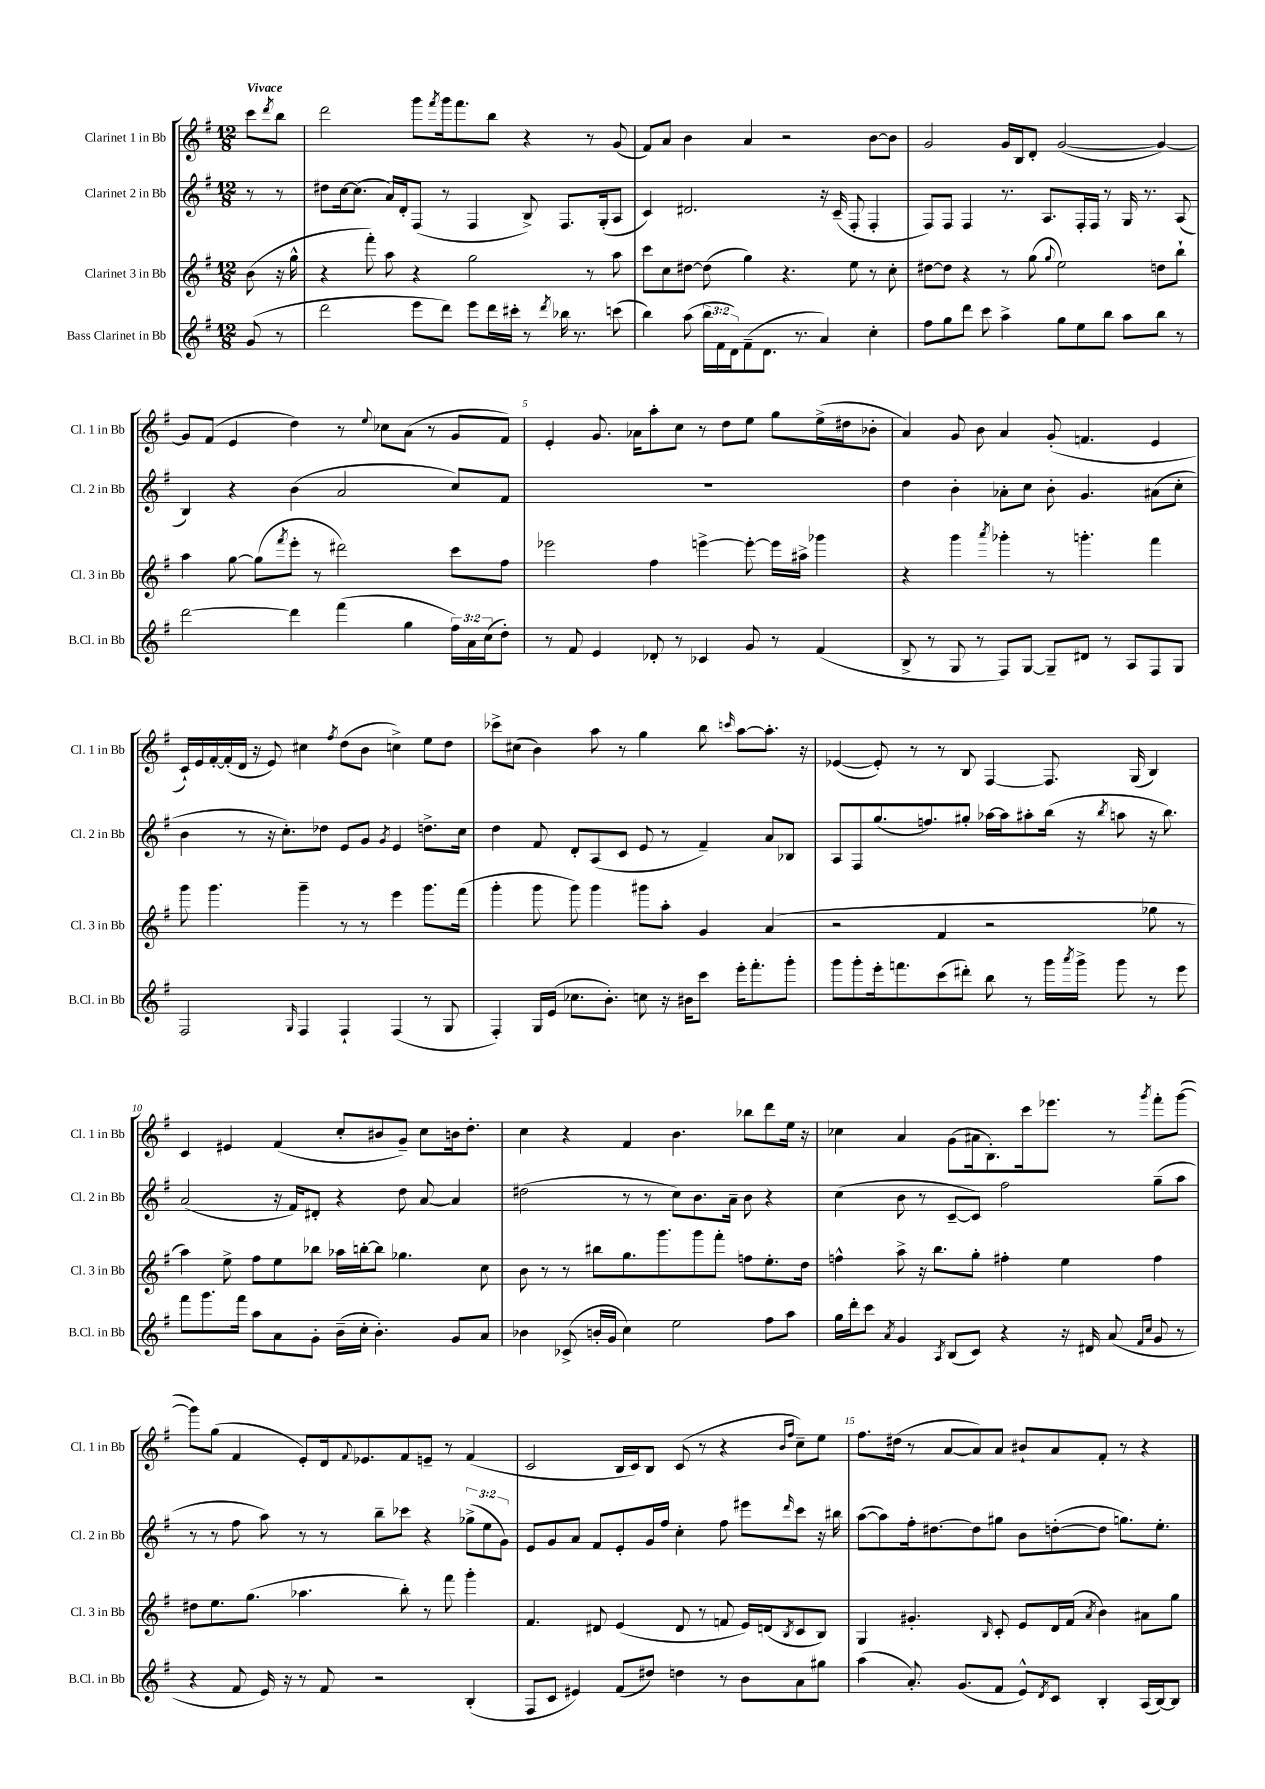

**kern	**kern	**kern	**kern
*staff4	*staff3	*staff2	*staff1
*clefG2	*clefG2	*clefG2	*clefG2
*k[f#]	*k[f#]	*k[f#]	*k[f#]
*M12/8	*M12/8	*M12/8	*M12/8
(8g/	(8b\	8r	8ccc\L
.	.	.	8qddd/
8r	16r	8r	8bb\J
.	16gg^^\	.	.
=	=	=	=
2ddd\	4r	8dd#\L	2ddd\
.	.	[16cc\k	.
.	.	(8.cc\]J	.
.	8fff#'\)	.	.
.	8aa\	16a/LL)	.
.	.	16d'/J	.
8eee\L	4r	(8F#/J	8ggg\L
.	.	.	8qfff#/
8ddd\J)	.	8r	16ggg\k
.	.	.	8.fff#\
8eee\L	2gg\	4F#/	.
16ddd\L	.	.	8bb\J
16ccc#'\JJ	.	.	.
8r	.	8B^/)	4r
8qddd/	.	.	.
16bb-\	.	8.F#/L	.
8.r	.	.	.
.	8r	.	8r
.	.	(16G'/k	.
(8ccc\	8aa\	8A/J	(8g/
=	=	=	=
4bb\)	8ccc\L	4c/)	8f#/L)
.	8cc\	.	8a/J
(8aa\	[8dd#\J	2.d#/	4b\
24bb\LL	(8dd#\]	.	.
24f#\	.	.	.
24d\J)	.	.	.
(8f#~\	4gg\)	.	4a/
8.d\J	.	.	.
.	4.r	.	2r
8.r	.	.	.
4a/)	.	16r	.
.	.	(16c~/	.
.	8ee\	8F#'/	.
4cc'\	8r	4F#'/	[8b\L
.	8cc'\	.	8b\]J
=	=	=	=
8ff#\L	[8dd#\L	8F#/L)	2g/
8gg\	8dd#\]J	8F#/J	.
8ddd\J	4r	4F#/	.
8ccc\	.	.	.
4aa^\	8r	8.r	16g/LL
.	.	.	16B/J
.	(8gg\	.	8d'/J
.	.	8.A/L	.
.	8qqgg/	.	.
8gg\L	2ee\)	.	([2g/
8ee\	.	16F#'/L	.
.	.	16F#/JJ	.
8bb\J	.	8r	.
8aa\L	.	16G/	.
.	.	8.r	.
8bb\J	8dd\L	.	4g/_)
8r	8bb`\J	(8A/	.
=	=	=	=
[2ddd\	4aa\	4B/)	8g/]L
.	.	.	(8f#/J
.	[8gg\	4r	4e/
.	(8gg\]L	.	.
.	8qfff#/	.	.
4ddd\]	8eee'\J	(4b\	4dd\)
.	8r	.	.
(4fff#\	2ddd#\)	2a/	8r
.	.	.	8qqee/
.	.	.	8cc-\L
4gg\	.	.	(8a\J
.	.	.	8r
24ff#\LL)	8ccc\L	8cc/L)	8g/L
24a\	.	.	.
(24cc\J	.	.	.
8dd'\J)	8ff#\J	8f#/J	8f#/J)
=	=	=	=
8r	2eee-\	1.r	4e'/
8f#/	.	.	.
4e/	.	.	8.g/
.	.	.	16a-\LK
8d-'/	4ff#\	.	8aa'\
8r	.	.	8cc\J
4c-/	[4eee^\	.	8r
.	.	.	8dd\L
8g/	8eee'\_	.	8ee\J
8r	16eee\]LL	.	8gg\L
.	16aa#^\JJ	.	.
(4f#/	4ggg-\	.	(16ee^\L
.	.	.	16dd#\J
.	.	.	8b-'\J
=	=	=	=
8B^/	4r	4dd\	4a/)
8r	.	.	.
8G/	4ggg\	4b'\	8g/
8r	.	.	8b\
.	8qaaa/	.	.
8F#/L)	4ggg-'\	8a-'\L	4a/
[8G/J	.	8cc\J	.
8G~/]L	8r	8b'\	(8g'/
8d#/J	4.ggg'\	4.g/	4.f/
8r	.	.	.
8A/L	.	.	.
8F#/	4fff#\	(8a#\L	4e/
8G/J	.	8cc'\J	.
=	=	=	=
2F#/	8ggg\	4b\	16c`/LL)
.	.	.	16e/
.	4.ggg\	.	[16f#'/
.	.	.	(16f#'/]
.	.	8r	16d/JJ
.	.	.	16r
.	.	16r	8e/)
.	.	8.cc'\L)	.
16qqG/	.	.	.
4F#/	4ggg~\	.	4cc#\
.	.	8dd-\J	.
.	.	.	8qff#/
4F#`/	8r	8e/L	(8dd\L
.	8r	8g/J	8b\J
.	.	8qg/	.
(4F#/	4eee\	4e/	4cc^\)
8r	8.ggg\L	8.dd^\L	8ee\L
8G/	.	.	8dd\J
.	(16fff#\Jk	16cc\Jk	.
=	=	=	=
4F#'/)	4ggg'\	4dd\	8ccc-^\L
.	.	.	(8cc#\J
16G/LL	8ggg\	8f#/	4b\)
(16e/JJ	.	.	.
8.cc-\L	8ggg\)	8d'/L	.
.	4ggg\	(8A/	8aa\
8.b'\J)	.	.	.
.	.	8c/J	8r
8cc\	8ggg#\L	8e/	4gg\
16r	8aa'\J	8r	.
16b#\LK	.	.	.
8ccc\J	4g/	4f#~/)	8bb\
.	.	.	16qqccc/
16eee'\LK	.	.	[8aa\L
8.fff#'\	.	.	.
.	(4a/	8a/L	8.aa'\]J
8ggg'\J	.	8B-/J	.
.	.	.	16r
=	=	=	=
8ggg\L	2r	8A/L	([4e-/
8ggg'\	.	8F#/	.
16eee'\k	.	(8.gg/	8e-'/])
8.fff\	.	.	.
.	.	.	8r
.	.	8.ff/)	.
(8ccc\	4f#/	.	8r
8ddd#'\J)	.	8gg#'/J	8B/
8bb\	2r	[16aa-\LL	[4F#/
.	.	16aa-\]J	.
8r	.	8aa#'\	.
16ggg\LL	.	(16bb\Jk	8.F#/]
8qaaa/	.	.	.
16ggg^\JJ	.	16r	.
.	.	8qbb/	.
8ggg\	.	8aa\	.
.	.	.	(16G/
8r	8gg-\	16r	4B/)
.	.	8.bb\)	.
8eee\	8r	.	.
=	=	=	=
8fff#\L	4aa\)	(2a/	4c/
8.ggg\	.	.	.
.	8ee^\	.	4e#/
16fff#\Jk	.	.	.
8aa\L	8ff#\L	.	.
8a\	8ee\	16r	(4f#/
.	.	16f#/LK)	.
8g'\J	8bb-\J	8d#'/J	.
(16b~\LL	16aa-\LL	4r	8cc'/L
16cc'\JJ	[16bb'\J	.	.
4.b'\)	8bb\]J	.	8b#/
.	4.gg-\	8dd\	8g~/J)
.	.	[8a/	8cc\L
8g/L	.	4a/]	16b\k
.	.	.	8.dd'\J
8a/J	8cc\	.	.
=	=	=	=
4b-\	8b\	(2dd#\	4cc\
.	8r	.	.
(8c-^/	8r	.	4r
16b'/LL	8bb#\L	.	.
16g/JJ	.	.	.
4cc\)	8.gg\	8r	4f#/
.	.	8r	.
.	8.ggg\	.	.
2ee\	.	8cc\L)	4.b\
.	8ggg\	8.b\	.
.	8fff#'\J	.	.
.	.	16a~\Jk	.
.	8ff\L	8b\	8bb-\L
8ff#\L	8.ee'\	4r	8ddd\
8aa\J	.	.	16ee\Jk
.	16dd\Jk	.	16r
=	=	=	=
16gg\LL	4ff^^\	(4cc\	4cc-\
16ddd'\J	.	.	.
8ccc\J	.	.	.
8qa/	.	.	.
4g/	8aa^\	8b\	4a/
.	16r	8r	.
.	8.bb\L	.	.
8qA/	.	.	.
(8B/L	.	[8c~/L	(8g\L
8c/J)	8gg'\J	8c/]J)	16a#\k
.	.	.	8.B'\)
4r	4ff#'\	2ff#\	.
.	.	.	16ccc\k
.	.	.	8.eee-\J
16r	4ee\	.	.
16d#/	.	.	.
(8a/	.	.	8r
16qqf#/LL	.	.	.
16qqcc/JJ	.	.	8qggg/
8g/	4ff#\	(8gg~\L	8fff#'\L
8r	.	8aa\J	([8ggg\J
=	=	=	=
4r	8dd#\L	8r	8ggg\]L)
.	8.ee\	8r	(8gg\J
8f#/	.	8ff#\	4f#/
.	(8.gg\J	.	.
16e/)	.	8aa\)	.
16r	.	.	.
8r	4.aa-\	8r	8e'/L)
8f#/	.	8r	16d/k
.	.	.	8qqf#/
.	.	.	8.e-/
2r	.	8bb~\L	.
.	8bb'\)	8ccc-\J	8f#/
.	8r	4r	8e~/J
.	8fff#\	.	8r
(4B'/	4ggg'\	(12gg-^\L	(4f#/
.	.	12ee\	.
.	.	12g\J)	.
=	=	=	=
8F#/L	4.f#/	8e/L	2c/
8c/J	.	8g/	.
4e#/)	.	8a/J	.
.	8d#/	8f#/L	.
(8f#/L	(4e/	8e'/	16B/LL
.	.	.	16c/J)
8dd#/J)	.	16g/L	8B/J
.	.	16ff#/JJ	.
4dd\	8d#/	4cc'\	(8c/
.	8r	.	8r
8r	8f/	8ff#\	4r
8b\L	16e/LL)	8eee#\L	.
.	(16d/J	.	.
.	.	.	16qqb/LL
.	8qB/	16qqddd/	16qqff#/JJ
8a\	8c/	8ccc\J	8cc~\L)
8gg#\J	8B/J)	16r	8ee\J
.	.	16bb#\	.
=	=	=	=
(4aa\	4G/	([8aa\L	8.ff#\L
.	.	8aa\])	.
.	.	.	(16dd#\Jk
8.a'/)	4.g#'/	16ff#'\k	8r
.	.	[8.dd#\	.
.	.	.	[8a/L
(8.g/L	.	.	.
.	.	8dd#\]	8a/])
.	16qqB/	.	.
8f#/J	8c'/	8gg#\J	8a/J
8e^^/L)	8e/L	8b\L	8b#`/L
8qd/	.	.	.
8c/J	16d/L	([8dd'\	8a/
.	(16f#/JJ	.	.
.	8qa/	.	.
4B'/	4b\)	8dd\]J	8f#'/J
.	.	8.gg\L)	8r
(16A/LL	8a#\L	.	4r
[16B/J)	.	8.ee'\J	.
8B/]J	8gg\J	.	.
==	==	==	==
*-	*-	*-	*-
